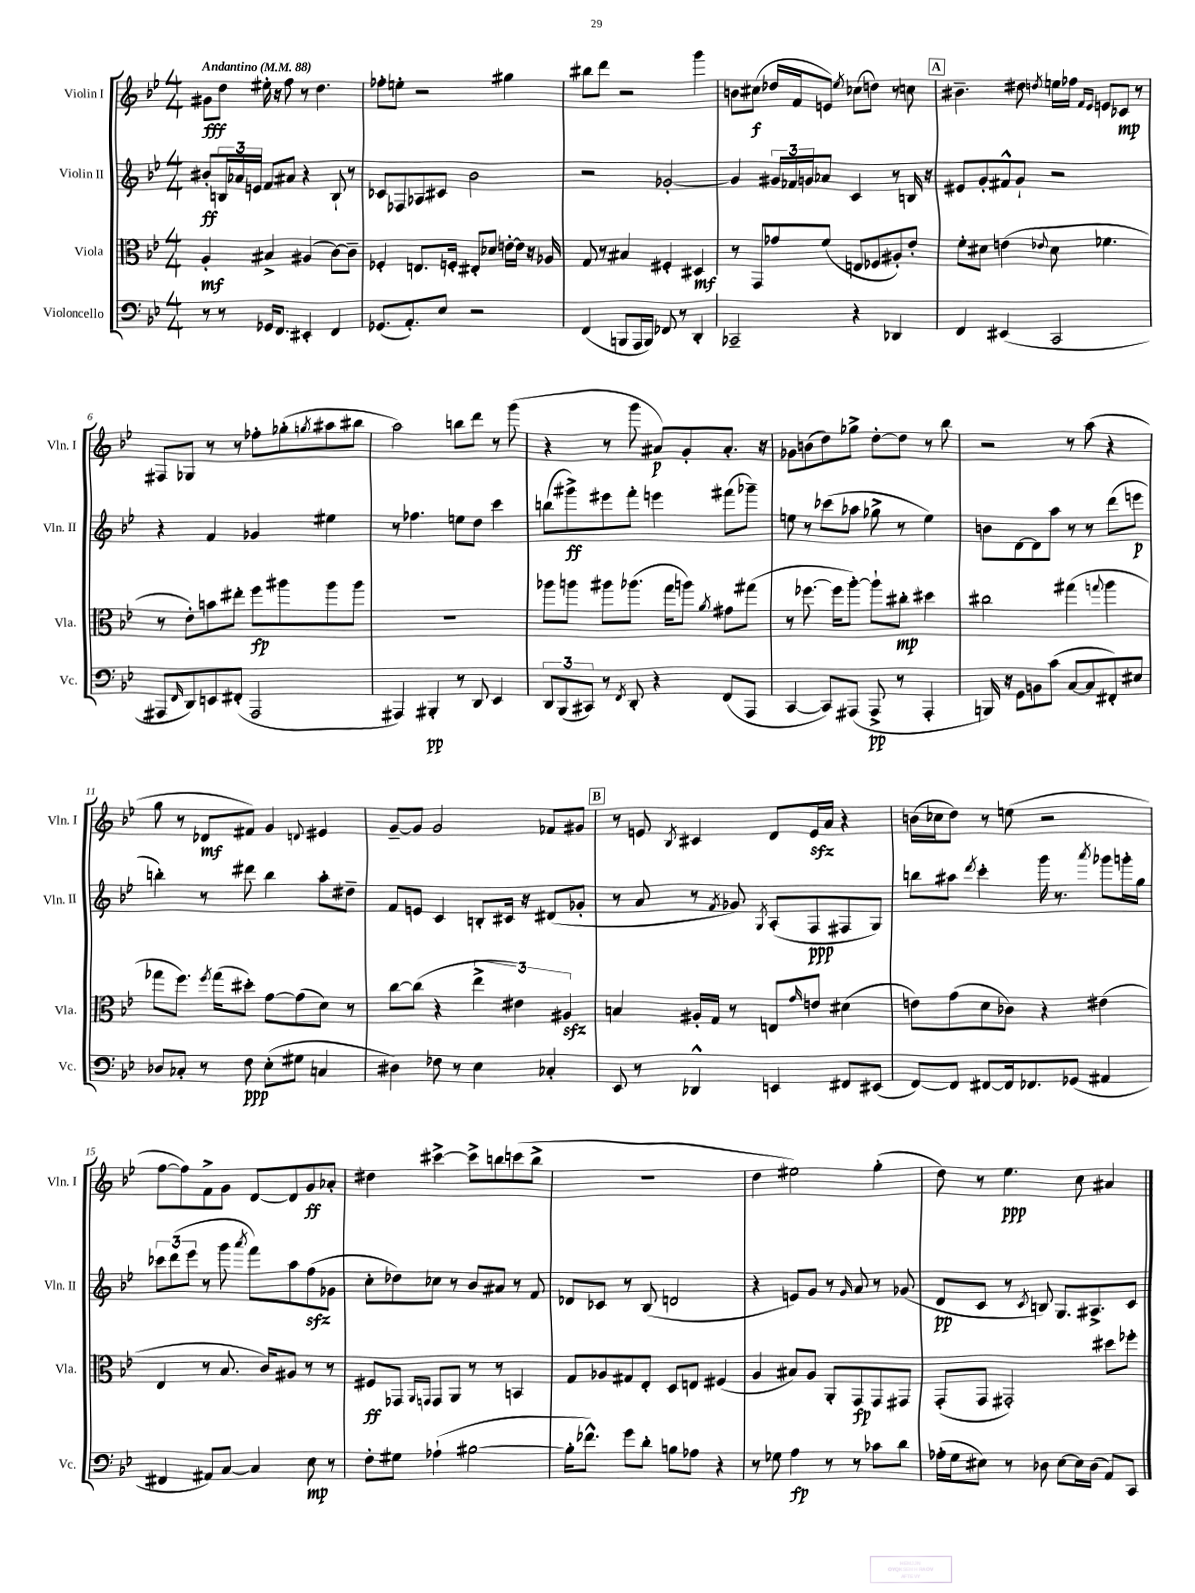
<<
\new StaffGroup <<
\new Staff = "s0" \with { instrumentName = "Violin I" shortInstrumentName = "Vln. I" } {
    \clef treble \key bes \major \numericTimeSignature \time 4/4 \tempo "Andantino" 4 = 88
    gis'8\fff d''8 eis''16-. r16 f''8 r8 d''4. |
    fes''8-. e''8-. r2 gis''4 |
    bis''8 d'''8 r2 g'''4 |
    b'8 cis''8\f( des''16 f'16 e'8) \acciaccatura { ees''8 } ces''8( d''8) r8 c''8 |
    \mark \markup { \box "A" } bis'4.-- dis''8 \acciaccatura { d''8 } e''16 fes''16 \grace { f'16 ees'16 } e'8 ces'8\mp r8 |
    fis8 ges8 r8 r8 fes''8-. ges''8-.( \acciaccatura { g''8 } ais''8 bis''8 |
    a''2) b''8 d'''8 r8 g'''8( |
    r4 r8 g'''8 ais'8\p) g'8-. ais'8.-. r16 |
    ges'8 b'8( d''8) ges''8-> d''8~-. d''8 r8 bes''8 |
    r2 r8 a''8( r4 |
    g''8 r8 des'8\mf fis'8) g'4 \appoggiatura { d'8 } eis'4 |
    g'8~-- g'8 g'2 fes'8 gis'8 |
    \mark \markup { \box "B" } r8 e'8 \acciaccatura { bes8 } cis'4 d'8 e'16\sfz a'16 r4 |
    b'16( ces''16 d''8) r8 e''8( r2 |
    f''8~ f''8) f'8-> g'8 d'8~ d'8 g'8\ff aes'8-. |
    dis''4 cis'''4~-> cis'''8-> b''8 c'''8( b''8-> |
    R1 |
    d''4 eis''2) g''4-.( |
    d''8) r8 ees''4.\ppp c''8 ais'4 \bar "|." |
}
\new Staff = "s1" \with { instrumentName = "Violin II" shortInstrumentName = "Vln. II" } {
    \clef treble \key bes \major \numericTimeSignature \time 4/4
    bis'8-.\ff \tuplet 3/2 { b16 aes'16 e'16 } f'8 ais'8 r4 b8-! r8 |
    ces'8 fes8 aes8 cis'8 bes'2 |
    r2 ges'2~-. |
    ges'4 \tuplet 3/2 { gis'16 fes'16 g'16 } aes'8 c'4 r8 b16 r16 |
    \mark \markup { \box "A" } eis'8 g'8-. fis'8-^ g'8-! r2 |
    r4 f'4 ges'4 eis''4 |
    r8 fes''4. e''8 d''8 c'''4 |
    b''8( gis'''8->\ff) eis'''8 f'''8-. e'''4 fis'''8( ges'''8--) |
    e''8 r8 ces'''8( aes''8 ges''8-> r8 e''4) |
    b'8 d'8~ d'8 a''8 r8 r8 d'''8( e'''8\p |
    b''4-.) r8 dis'''8 b''4 a''8-. dis''8-- |
    f'8 e'8 c'4 b8-. cis'16 r16 dis'8( ges'8-. |
    \mark \markup { \box "B" } r8 a'8 r8 \acciaccatura { f'8 } ges'8) \acciaccatura { g8 } a8-.( f8\ppp fis8 g8) |
    b''8 ais''8 \acciaccatura { d'''8 } c'''4-. g'''16 r8. \acciaccatura { a'''8 } ges'''8 g'''16-. g''16 |
    \tuplet 3/2 { ces'''8 d'''8( ees'''8 } r8 g'''8 \acciaccatura { a'''8 } f'''8) a''8 f''8\sfz( ges'8 |
    c''8-. des''8) ces''8 r8 bes'8 ais'8 r8 f'8 |
    des'8 ces'8 r8 bes8( d'2 |
    r4 e'8) g'8 r8 \grace { g'16 } a'8 r8 ges'8( |
    d'8\pp c'8 r8 \acciaccatura { c'8 } b8) g8. ais8.-> c'8 \bar "|." |
}
\new Staff = "s2" \with { instrumentName = "Viola" shortInstrumentName = "Vla." } {
    \clef alto \key bes \major \numericTimeSignature \time 4/4
    a4-.\mf bis4-> ais4( c'8~) c'8-- |
    fes4-. e8. f16-. eis8-. des'8 e'16~-. e'16 r16 aes16 |
    g8 r8 bis4 fis4-. dis4\mf |
    r8 g,8 ges'8 f'8( e8 fes8 ais8-.) ees'8-. |
    \mark \markup { \box "A" } f'8-. dis'8 e'4( \appoggiatura { ees'8 } dis'8 fes'4. |
    r8 ees'8-.) b'8 eis''8-. f''8\fp ais''8 ais''8 ais''8 |
    R1 |
    aes''8 a''8 ais''8 aes''8.( g''16 a''8) \acciaccatura { a'8 } gis'8 gis''8( |
    r8 fes''8.~ fes''16 a''8~-.) a''8-! cis''8-.\mp dis''4 |
    cis''2 gis''4( \appoggiatura { g''8 } a''4 |
    ges''8 f''8.) \acciaccatura { f''8 } ges''16( dis''8-.) g'8~ g'8( d'8) r8 |
    c''8~ c''8( r4 \tuplet 3/2 { ees''4-> eis'4) ais4\sfz } |
    \mark \markup { \box "B" } b4 ais16-. g16 r8 e8 \grace { g'16 } e'8 dis'4( |
    e'8) g'8( d'8 ces'8) r4 eis'4( |
    ees4 r8 bes8. c'16) ais8 r8 r8 |
    fis8\ff ges,8 \grace { a,16 g,16 } g,8 a,8 r8 r8 b,4 |
    g8 aes8 gis8 ees8-. d8 e8 fis4( |
    a4 bis8) a8 a,8-. g,8\fp g,8 gis,8 |
    g,8-.( g,8 gis,2-.) dis''8 fes''8-. \bar "|." |
}
\new Staff = "s3" \with { instrumentName = "Violoncello" shortInstrumentName = "Vc." } {
    \clef bass \key bes \major \numericTimeSignature \time 4/4
    r8 r8 ges,16 f,8. eis,4-. f,4 |
    ges,8.( a,8.-.) ees8 r2 |
    f,4( b,,8 a,,16 b,,16) fes,8 r8 d,4-. |
    ces,2-- r4 des,4 |
    \mark \markup { \box "A" } f,4 eis,4( c,2 |
    ais,,8 \grace { f,16 } d,8) e,8 fis,8-.( ais,,2 |
    ais,,4) bis,,4-.\pp r8 d,8 ees,4 |
    \tuplet 3/2 { d,8 bes,,8( cis,8) } r8 \acciaccatura { f,8 } d,8-. r4 f,8( a,,8 |
    c,4~ c,8) ais,,8( ais,,8->\pp r8 ais,,4-. |
    b,,16) r16 g,8 b,8 c'8( c8~ c8 fis,8-.) eis8 |
    des8 ces8-. r8 f8\ppp ees8-.( gis8 c4 |
    dis4) fes8 r8 ees4 ces4-. |
    \mark \markup { \box "B" } ees,8 r8 des,4-^ e,4 fis,8 eis,8( |
    f,8~) f,8 fis,8~ fis,16 fes,8. ges,8( ais,4 |
    fis,4 ais,8) c8~ c4 ees8\mp r8 |
    f8-. gis8 aes4-!( bis2~ |
    bis16-. fes'8.-^) g'8 d'8-. b8 aes8 r4 |
    r8 ges8 a4\fp r8 r8 ces'8 d'8 |
    aes16-.( g16 eis8) r8 des8 eis8~ eis16 des16( a,8) c,8 \bar "|." |
}
>>
>>
